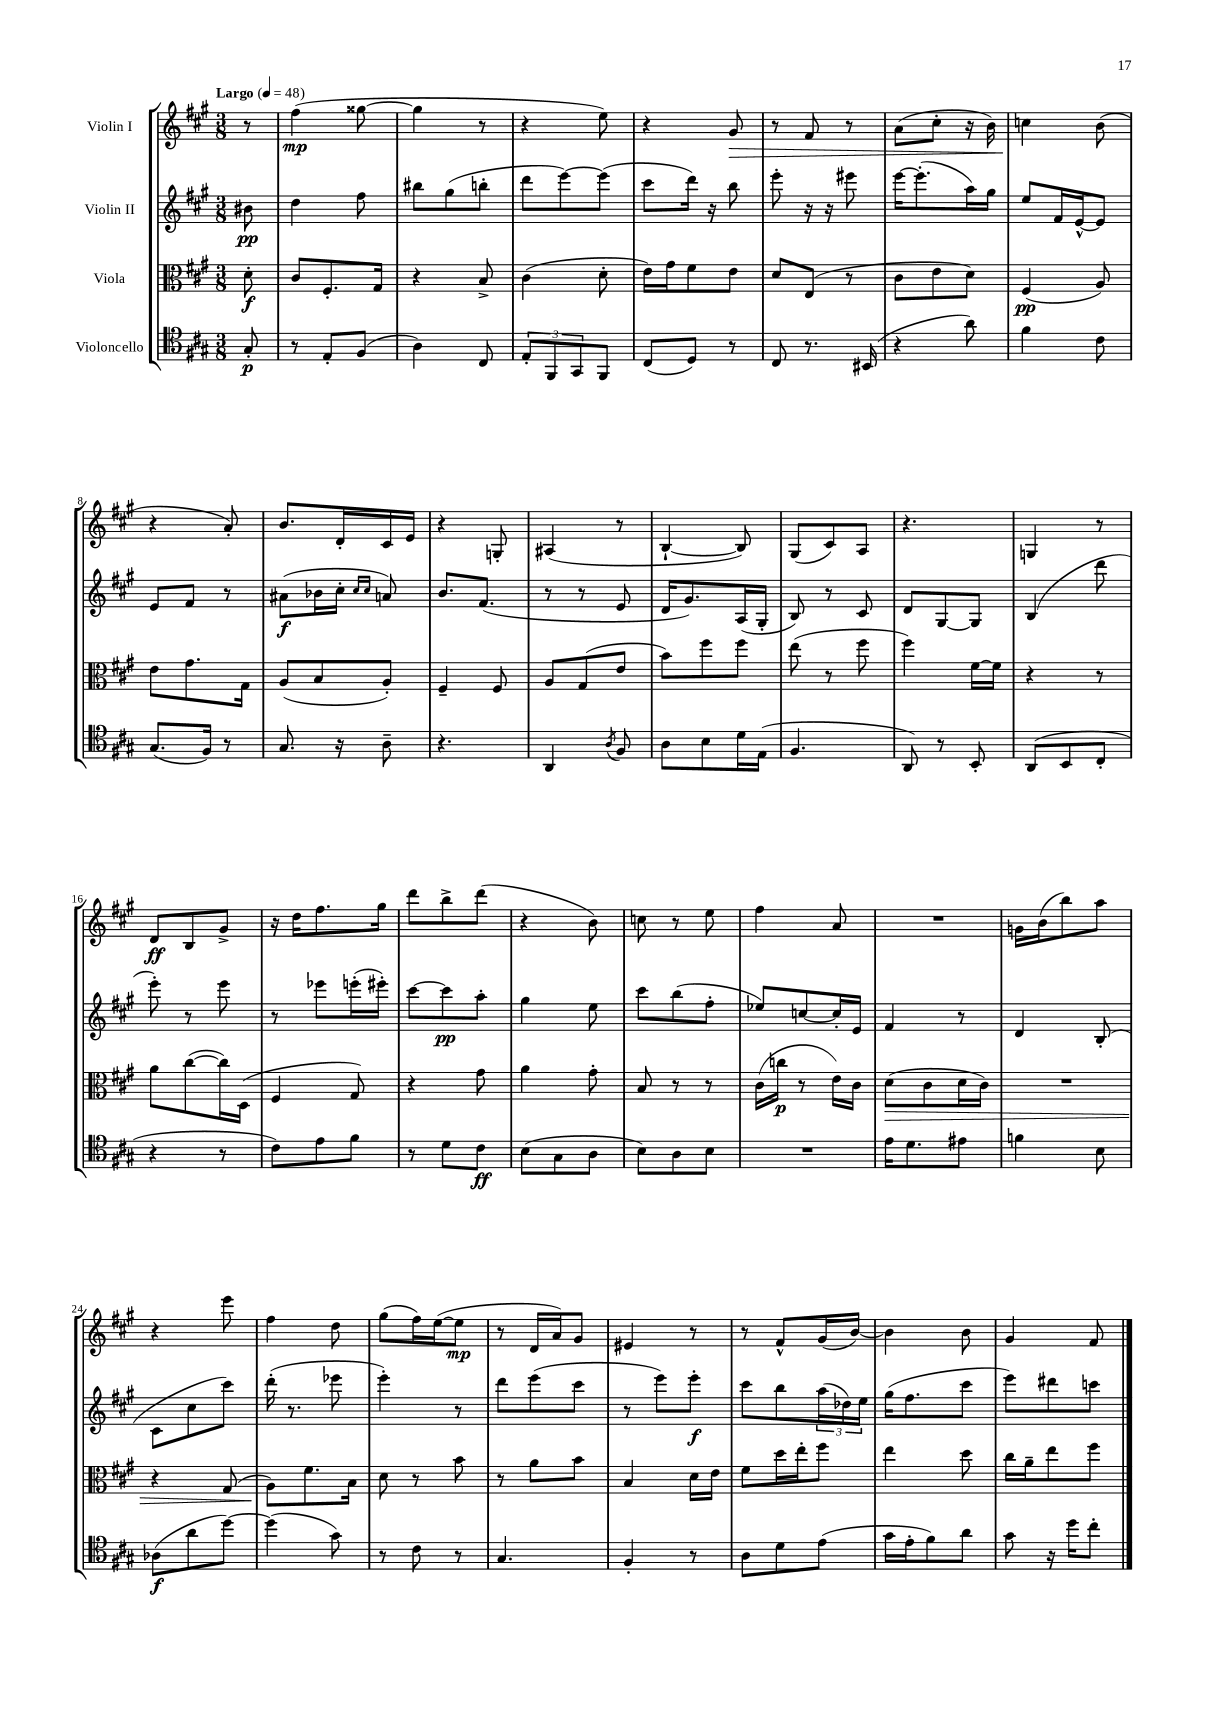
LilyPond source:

<<
\new StaffGroup <<
\new Staff = "s0" \with { instrumentName = "Violin I" } {
    \clef treble \key a \major \numericTimeSignature \time 3/8 \partial 8 \tempo "Largo" 4 = 48
    r8 |
    fis''4\mp( gisis''8~ |
    gisis''4 r8 |
    r4 e''8) |
    r4 gis'8\> |
    r8 fis'8 r8 |
    a'8( cis''8-. r16 b'16) |
    c''4\! b'8( |
    r4 a'8-.) |
    b'8. d'16-. cis'16 e'16 |
    r4 g8-. |
    ais4( r8 |
    b4~-! b8) |
    gis8( cis'8) a8 |
    r4. |
    g4 r8 |
    d'8\ff b8 gis'8-> |
    r16 d''16 fis''8. gis''16 |
    d'''8 b''8-> d'''8( |
    r4 b'8) |
    c''8 r8 e''8 |
    fis''4 a'8 |
    R4. |
    g'16 b'16( b''8) a''8 |
    r4 e'''8 |
    fis''4 d''8 |
    gis''8( fis''16) e''16~( e''8\mp |
    r8 d'16 a'16) gis'8 |
    eis'4 r8 |
    r8 fis'8-^ gis'16( b'16~) |
    b'4 b'8 |
    gis'4 fis'8 \bar "|." |
}
\new Staff = "s1" \with { instrumentName = "Violin II" } {
    \clef treble \key a \major \numericTimeSignature \time 3/8 \partial 8
    bis'8\pp |
    d''4 fis''8 |
    bis''8 gis''8( b''8-. |
    d'''8 e'''8~) e'''8( |
    cis'''8 d'''16) r16 b''8 |
    e'''8-. r16 r16 eis'''8 |
    e'''16~ e'''8.-.( a''16) gis''16 |
    e''8 fis'16 e'16~-^ e'8 |
    e'8 fis'8 r8 |
    ais'8\f( bes'16 cis''16-. \grace { cis''16 cis''16 } a'8) |
    b'8. fis'8.( |
    r8 r8 e'8 |
    d'16 gis'8.) a16( gis16-. |
    b8) r8 cis'8 |
    d'8 gis8~ gis8 |
    b4( d'''8 |
    e'''8-.) r8 e'''8 |
    r8 ees'''8 e'''16-.( eis'''16-.) |
    cis'''8~ cis'''8\pp a''8-. |
    gis''4 e''8 |
    cis'''8 b''8( fis''8-. |
    ees''8) c''8~ c''16-. e'16 |
    fis'4 r8 |
    d'4 b8-.( |
    cis'8 cis''8 cis'''8) |
    d'''16-.( r8. ees'''8 |
    e'''4-.) r8 |
    d'''8 e'''8( cis'''8 |
    r8 e'''8) e'''8-.\f |
    cis'''8 b''8 \tuplet 3/2 { a''16( des''16) e''16 } |
    gis''16( fis''8. cis'''8 |
    e'''8) dis'''8 c'''8 \bar "|." |
}
\new Staff = "s2" \with { instrumentName = "Viola" } {
    \clef alto \key a \major \numericTimeSignature \time 3/8 \partial 8
    d'8-.\f |
    cis'8 fis8.-. gis16 |
    r4 b8-> |
    cis'4( d'8-. |
    e'16) gis'16 fis'8 e'8 |
    d'8 e8( r8 |
    cis'8 e'8 d'8) |
    fis4\pp( a8) |
    e'8 gis'8. gis16 |
    a8( b8 a8-.) |
    fis4-- fis8 |
    a8 gis8( e'8 |
    b'8) fis''8 fis''8 |
    e''8( r8 fis''8 |
    fis''4) fis'16~ fis'16 |
    r4 r8 |
    a'8 cis''8~( cis''16) d16( |
    fis4 gis8) |
    r4 gis'8 |
    a'4 gis'8-. |
    b8 r8 r8 |
    cis'16( c''16\p r8 e'16) cis'16 |
    d'8\>( cis'8 d'16 cis'16) |
    R4. |
    r4 gis8( |
    a8\!) fis'8. b16 |
    d'8 r8 b'8 |
    r8 a'8 b'8 |
    b4 d'16 e'16 |
    fis'8 d''16 e''16-. fis''8 |
    e''4 d''8 |
    cis''16 a'16-- e''8 fis''8 \bar "|." |
}
\new Staff = "s3" \with { instrumentName = "Violoncello" } {
    \clef tenor \key a \major \numericTimeSignature \time 3/8 \partial 8
    gis8-.\p |
    r8 e8-. fis8( |
    a4) cis8 |
    \tuplet 3/2 { e8-. fis,8 gis,8 } fis,8 |
    cis8( d8) r8 |
    cis8 r8. bis,16( |
    r4 a'8) |
    fis'4 cis'8 |
    gis8.( fis16) r8 |
    gis8. r16 a8-- |
    r4. |
    a,4 \acciaccatura { a8 } fis8 |
    a8 b8 d'16 e16( |
    fis4. |
    a,8) r8 b,8-. |
    a,8( b,8 cis8-. |
    r4 r8 |
    cis'8) e'8 fis'8 |
    r8 d'8 cis'8\ff |
    b8( gis8 a8 |
    b8) a8 b8 |
    R4. |
    e'16 d'8. eis'8 |
    f'4 b8 |
    aes8\f( a'8 d''8~) |
    d''4( gis'8) |
    r8 cis'8 r8 |
    gis4. |
    fis4-. r8 |
    a8 d'8 e'8( |
    gis'16 e'16-. fis'8) a'8 |
    gis'8 r16 d''16 cis''8-. \bar "|." |
}
>>
>>
